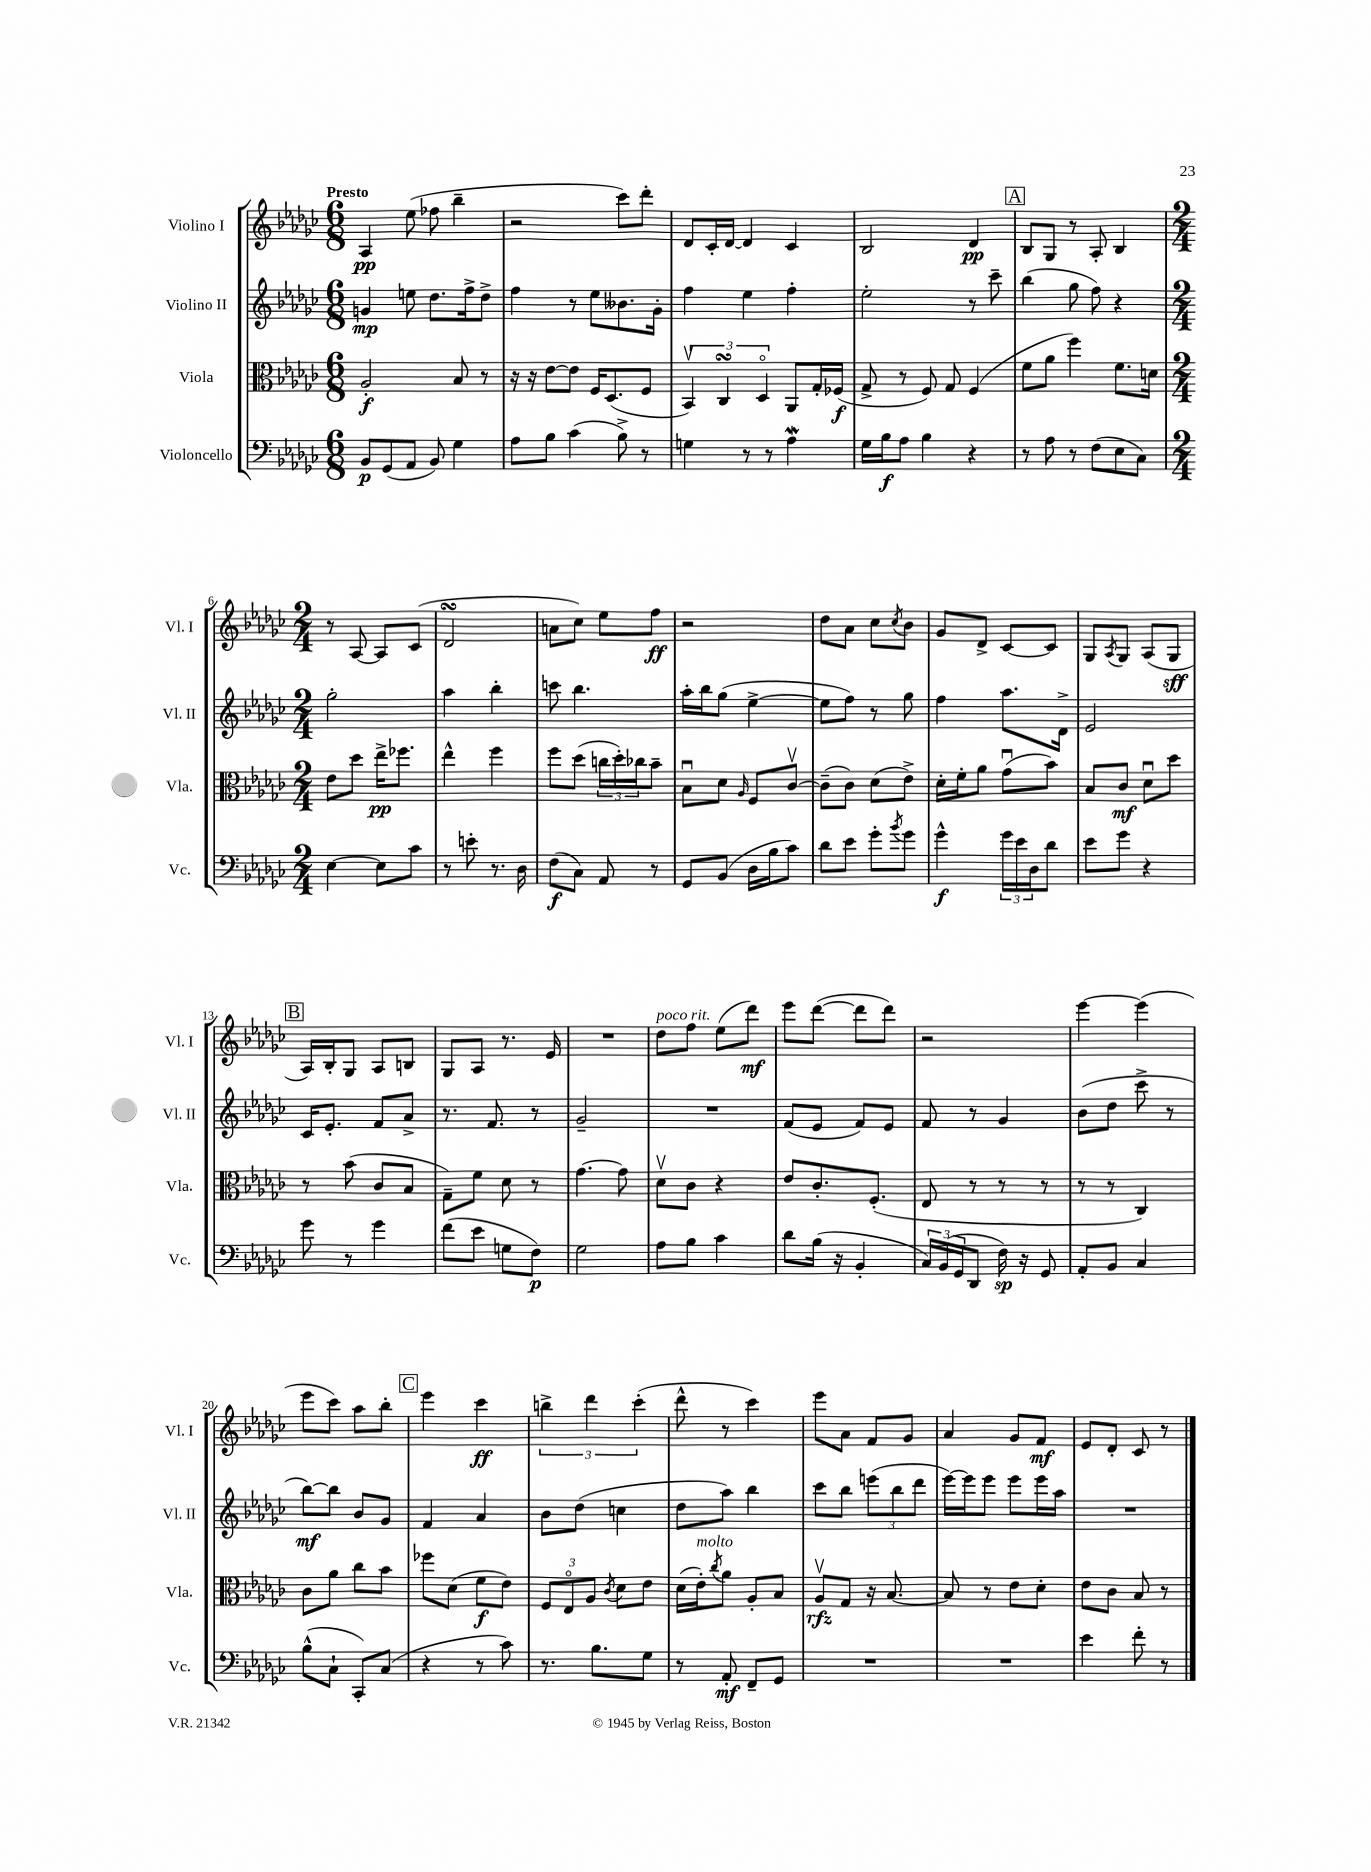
<<
\new StaffGroup <<
\new Staff = "s0" \with { instrumentName = "Violino I" shortInstrumentName = "Vl. I" } {
    \clef treble \key ges \major \numericTimeSignature \time 6/8 \tempo "Presto"
    aes4\pp ees''8( fes''8 bes''4-- |
    r2 ces'''8) des'''8-. |
    des'8 ces'16-. des'16~ des'4 ces'4 |
    bes2 des'4\pp |
    \mark \markup { \box "A" } bes8 ges8 r8 aes8-. bes4 |
    \numericTimeSignature \time 2/4 r8 aes8~ aes8 ces'8( |
    des'2\turn |
    a'8 ces''8) ees''8 f''8\ff |
    r2 |
    des''8 aes'8 ces''8 \acciaccatura { ces''8 } bes'8 |
    ges'8 des'8-> ces'8~ ces'8 |
    ges8 \acciaccatura { aes8 } ges8 aes8( ges8\sff |
    \mark \markup { \box "B" } aes16) bes16-. ges8 aes8 b8 |
    ges8 aes8 r8. ees'16 |
    R2 |
    des''8^\markup { \italic "poco rit." } f''8 ees''8( des'''8\mf) |
    ees'''8 des'''8~( des'''8 des'''8) |
    r2 |
    ees'''4~ ees'''4( |
    ees'''8 ces'''8) aes''8 bes''8-. |
    \mark \markup { \box "C" } ees'''4 ces'''4\ff |
    \tuplet 3/2 { b''4-> des'''4 ces'''4-.( } |
    des'''8-^ r8 ces'''4) |
    ees'''8 aes'8 f'8 ges'8 |
    aes'4 ges'8 f'8\mf |
    ees'8 des'8-. ces'8 r8 \bar "|." |
}
\new Staff = "s1" \with { instrumentName = "Violino II" shortInstrumentName = "Vl. II" } {
    \clef treble \key ges \major \numericTimeSignature \time 6/8
    g'4\mp e''8 des''8. f''16-> des''8-> |
    f''4 r8 ees''8 beses'8. ges'16-. |
    f''4 ees''4 f''4-. |
    ees''2-. r8 ces'''8-- |
    \mark \markup { \box "A" } bes''4( ges''8 f''8) r4 |
    \numericTimeSignature \time 2/4 ges''2-. |
    aes''4 bes''4-. |
    c'''8 bes''4. |
    aes''16-. bes''16 ges''8( ees''4~-> |
    ees''8 f''8) r8 ges''8 |
    f''4 aes''8. des'16-> |
    ees'2 |
    \mark \markup { \box "B" } ces'16 ees'8.-. f'8 aes'8-> |
    r8. f'8. r8 |
    ges'2-- |
    R2 |
    f'8( ees'8 f'8) ees'8 |
    f'8 r8 ges'4 |
    bes'8( des''8 ces'''8-> r8 |
    bes''8~\mf) bes''8 bes'8 ges'8 |
    \mark \markup { \box "C" } f'4 aes'4 |
    bes'8 des''8( c''4 |
    des''8 aes''8) bes''4 |
    ces'''8 bes''8 \tuplet 3/2 { e'''8( bes''8 des'''8 } |
    ees'''16~) ees'''16 ees'''8 ees'''8 ees'''16 aes''16 |
    R2 \bar "|." |
}
\new Staff = "s2" \with { instrumentName = "Viola" shortInstrumentName = "Vla." } {
    \clef alto \key ges \major \numericTimeSignature \time 6/8
    aes2-.\f bes8 r8 |
    r16 r16 ees'8~ ees'8 f16 des8.( f8 |
    \tuplet 3/2 { bes,4\upbow) ces4\turn des4\flageolet } aes,8 ges16-. fes16\f( |
    ges8-> r8 f8) ges8 f4( |
    \mark \markup { \box "A" } f'8 aes'8 f''4) f'8. d'16 |
    \numericTimeSignature \time 2/4 ees'8 des''8 ees''16->\pp fes''8. |
    ees''4-^ f''4 |
    f''8 des''8( \tuplet 3/2 { c''16 des''16-.) ces''16 } bes'8-- |
    bes8\downbow des'8 \grace { aes16 } f8 ces'8~\upbow |
    ces'8--( ces'8) des'8( ees'8->) |
    des'16-. f'16-. aes'8 ges'8\downbow( bes'8) |
    bes8 ces'8\mf des'8\downbow des''8 |
    \mark \markup { \box "B" } r8 bes'8( ces'8 bes8 |
    ges8--) f'8 des'8 r8 |
    ges'4.~ ges'8 |
    des'8\upbow ces'8 r4 |
    ees'8 ces'8.-. f8.-.( |
    ees8 r8 r8 r8 |
    r8 r8 ces4) |
    ces'8 aes'8 ces''8 bes'8 |
    \mark \markup { \box "C" } fes''8 des'8( f'8\f ees'8) |
    \tuplet 3/2 { f8 ees8\flageolet aes8 } \acciaccatura { ces'8 } des'8 ees'8 |
    des'16( ees'16-.^\markup { \italic "molto" }) \acciaccatura { ces''8 } aes'8 aes8-. bes8 |
    aes8\upbow\rfz ges8 r16 bes8.~ |
    bes8 r8 ees'8 des'8-. |
    ees'8 ces'8 bes8 r8 \bar "|." |
}
\new Staff = "s3" \with { instrumentName = "Violoncello" shortInstrumentName = "Vc." } {
    \clef bass \key ges \major \numericTimeSignature \time 6/8
    bes,8\p ges,8( aes,8 bes,8) ges4 |
    aes8 bes8 ces'4( bes8->) r8 |
    g4 r8 r8 aes4\mordent |
    ges16 bes16\f aes8 bes4 r4 |
    \mark \markup { \box "A" } r8 aes8 r8 f8( ees8 ces8) |
    \numericTimeSignature \time 2/4 ees4~ ees8 ces'8 |
    r8 e'8-. r8. des16 |
    f8\f( ces8) aes,8 r8 |
    ges,8 bes,8( des16 bes16 ces'8) |
    des'8 ees'8 ges'8-. \acciaccatura { bes'8 } ges'8 |
    ges'4-^\f \tuplet 3/2 { ges'16 ees'16 des16 } des'8 |
    ees'8 ges'8 r4 |
    \mark \markup { \box "B" } ges'8 r8 ges'4 |
    f'8( ees'8 g8 f8\p) |
    ges2 |
    aes8 bes8 ces'4 |
    des'8 bes16( r16 bes,4-. |
    \tuplet 3/2 { ces16) bes,16( ges,16 } des,8 f16\sp) r16 ges,8 |
    aes,8-. bes,8 ces4 |
    bes8-^( ces8-! ces,8-.) ces8( |
    \mark \markup { \box "C" } r4 r8 ces'8) |
    r8. bes8. ges8 |
    r8 aes,8-.\mf f,8-- ges,8 |
    R2 |
    R2 |
    ees'4 f'8-. r8 \bar "|." |
}
>>
>>
